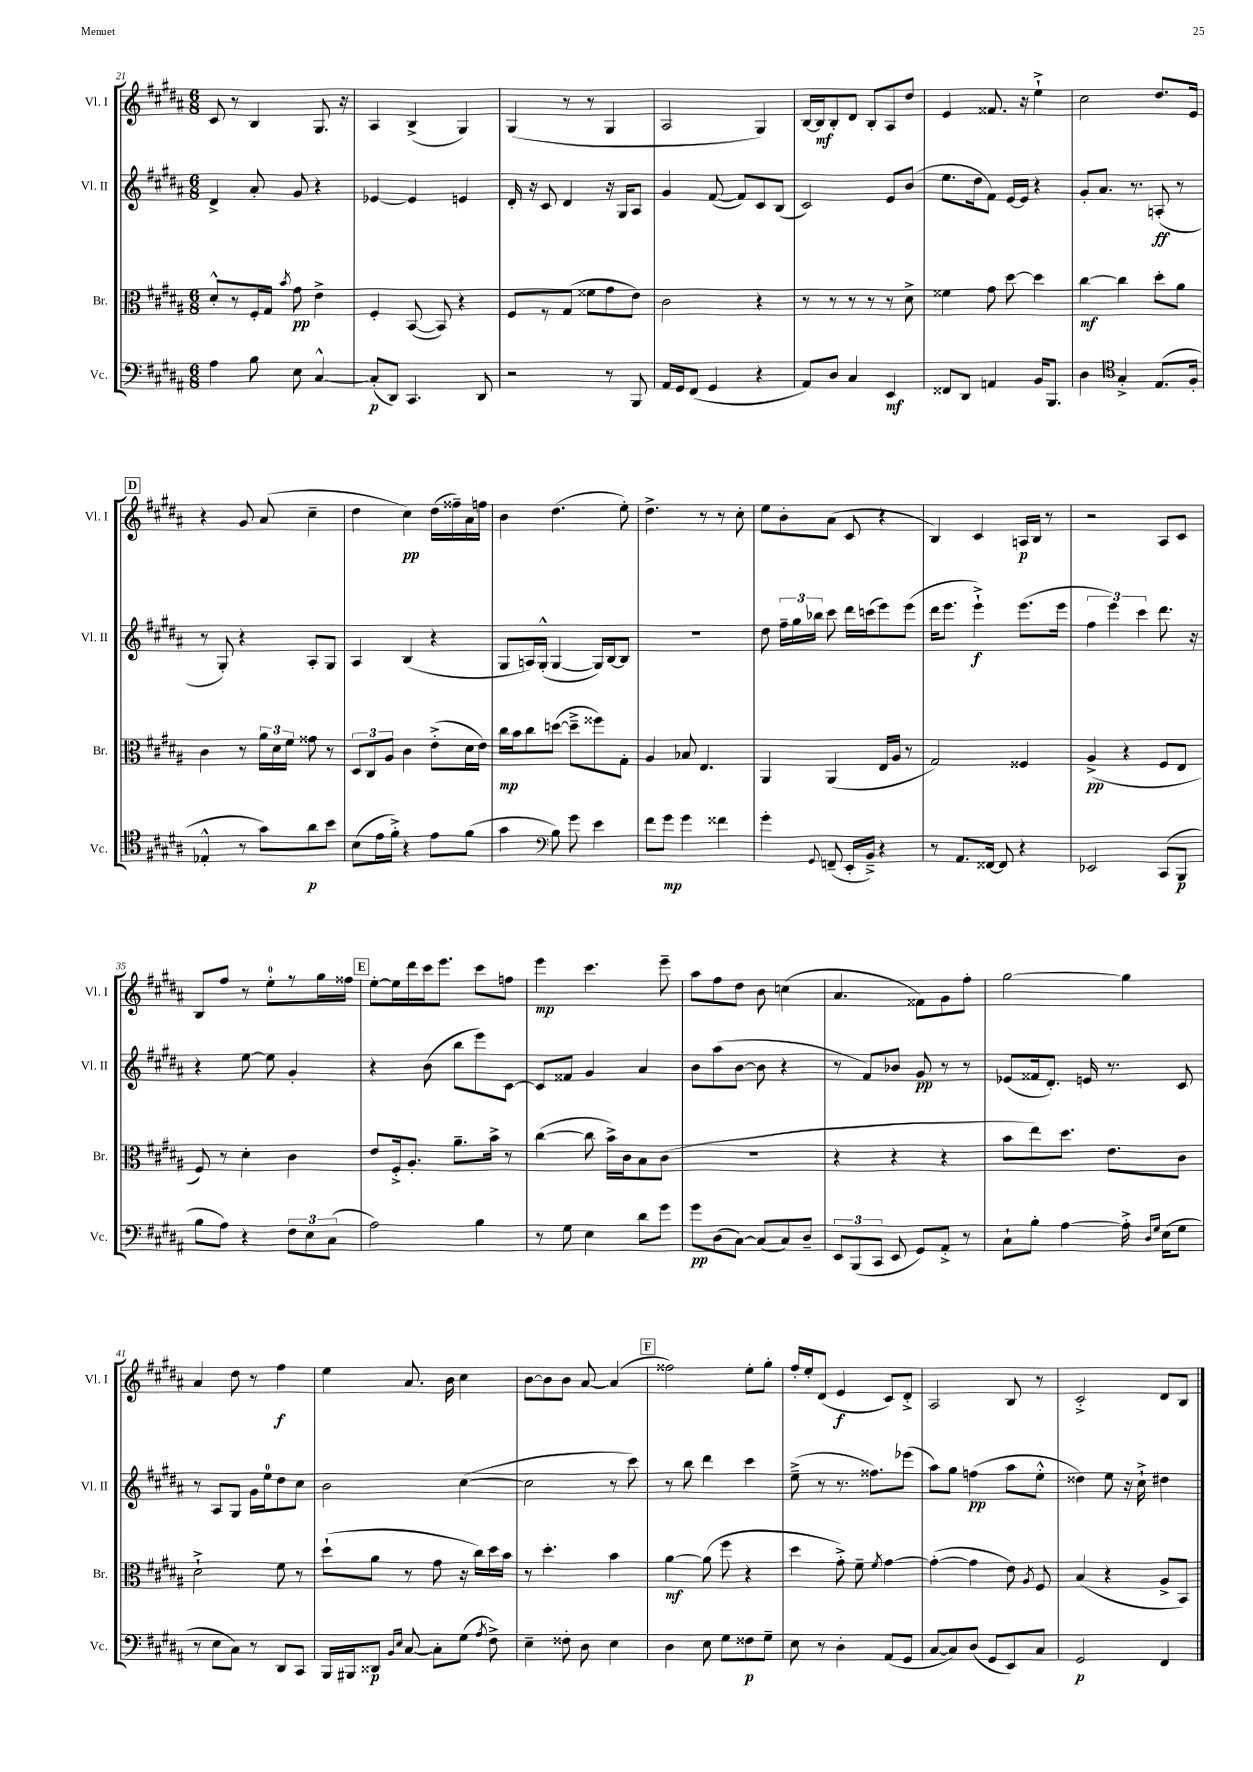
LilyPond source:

<<
\new StaffGroup <<
\new Staff = "s0" \with { instrumentName = "Vl. I" shortInstrumentName = "Vl. I" } {
    \clef treble \key b \major \numericTimeSignature \time 6/8
    \autoBeamOff cis'8 r8 b4 gis8. r16 |
    ais4 b4->( gis4) |
    gis4( r8 r8 gis4 |
    ais2 gis4) |
    b16[~ b16\mf b8-. dis'8] b8[-. ais8 dis''8] |
    e'4 fisis'8. r16 e''4-!-> |
    cis''2 dis''8.[ e'16] |
    \mark \markup { \box "D" } r4 gis'8 ais'8( cis''4-- |
    dis''4 cis''4\pp) dis''16[( fisis''16--) ais'16 f''16] |
    b'4 dis''4.( e''8-.) |
    dis''4.-> r8 r8 cis''8-. |
    e''8[ b'8-. ais'8]( cis'8 r4 |
    b4) cis'4 a16[\p b16] r8 |
    r2 ais8[ cis'8] |
    b8[ fis''8] r8 e''8[-0-. r8 gis''16 fisis''16] |
    \mark \markup { \box "E" } e''8[~-. e''16 dis'''16 cis'''16 e'''8.] cis'''8[ f''8] |
    e'''4\mp cis'''4. e'''8-- |
    ais''8[ fis''8 dis''8] b'8 c''4( |
    ais'4. fisis'8[) gis'8 fis''8]-. |
    gis''2~ gis''4 |
    ais'4 dis''8 r8 fis''4\f |
    e''4 ais'8. b'16 cis''4 |
    b'8[~ b'8 b'8] ais'8~ ais'4( |
    \mark \markup { \box "F" } fisis''2) e''8[-. gis''8]-. |
    fis''16[-. e''16-. dis'8]( e'4\f cis'8[) dis'8]-.-> |
    ais2 b8 r8 |
    cis'2-.-> dis'8[ b8] \bar "|." |
}
\new Staff = "s1" \with { instrumentName = "Vl. II" shortInstrumentName = "Vl. II" } {
    \clef treble \key b \major \numericTimeSignature \time 6/8
    \autoBeamOff dis'4-> ais'8-. gis'8 r4 |
    ees'4~ ees'4 e'4 |
    dis'16-. r16 cis'8 dis'4 r16 gis16[ ais8] |
    gis'4 fis'8~( fis'8[) cis'8 b8]( |
    cis'2) e'8[ b'8]( |
    e''8.[ dis''16 fis'8]) e'16[~ e'16] r4 |
    gis'8[-. ais'8.] r8. a8-.\ff( r8 |
    \mark \markup { \box "D" } r8 gis8-.) r4 ais8[-. gis8] |
    ais4 b4( r4 |
    gis8[ a16) gis16]-.-^( gis4~ gis16[) b16~ b8] |
    R2. |
    dis''8 \tuplet 3/2 { fis''16[-- gis''16 bes''16] } cis'''8 dis'''16[ c'''16( e'''8) e'''8]( |
    dis'''16[ e'''8.] e'''4-!->\f) e'''8.[( e'''16] |
    \tuplet 3/2 { fis''4 e'''4) cis'''4 } dis'''8. r16 |
    r4 e''8~ e''8 gis'4-. |
    \mark \markup { \box "E" } r4 b'8( b''8[ e'''8) cis'8]~ |
    cis'8[ fisis'8] gis'4 ais'4 |
    b'8[ ais''8( b'8]~ b'8 r4 |
    r8 fis'8[) bes'8] gis'8\pp r8 r8 |
    ees'8[( fisis'16 dis'8.]-.) e'16 r8. cis'8 |
    r8 ais8[ gis8] gis'16[ e''16-0 dis''8 cis''8] |
    b'2 cis''4~( |
    cis''2 r8 cis'''8) |
    \mark \markup { \box "F" } r8 b''8 dis'''4 cis'''4 |
    e''8--->( r8 r8. fisis''8.[) ees'''8]( |
    ais''8[) gis''8] f''4\pp( ais''8[ e''8]-.-^ |
    disis''4) e''8 r16 cis''16-!-> dis''4 \bar "|." |
}
\new Staff = "s2" \with { instrumentName = "Br." shortInstrumentName = "Br." } {
    \clef alto \key b \major \numericTimeSignature \time 6/8
    \autoBeamOff dis'8[-.-^ r8 fis16-. gis16] \acciaccatura { b'8 } gis'8\pp e'4-> |
    fis4-. b,8~( b,8) r4 |
    fis8[ r8 gis8]( fisis'8[ gis'8 e'8]) |
    cis'2 r4 |
    r8 r8 r8 r8 r8 dis'8-> |
    fisis'4 gis'8 dis''8~ dis''4 |
    cis''4~\mf cis''4 dis''8[-. ais'8] |
    \mark \markup { \box "D" } cis'4 r8 \tuplet 3/2 { ais'16[ dis'16 fis'16] } gisis'8 r8 |
    \tuplet 3/2 { dis8[ cis8 ais8] } cis'4 e'8[-.->( dis'16 e'16]) |
    cis''16[\mp b'16 cis''8 d''8]~( d''8[---> fisis''8) gis8]-. |
    ais4 bes8 e4. |
    ais,4 ais,4( e16[ ais16] r8 |
    gis2) fisis4 |
    ais4->\pp( r4 fis8[ e8] |
    fis8) r8 dis'4-. cis'4 |
    \mark \markup { \box "E" } e'8[ fis16-.-> ais8.]-. ais'8.[-- b'16]-> r8 |
    cis''4~( cis''8 b'16[->) cis'16 b8 cis'8]( |
    R2. |
    r4 r4 r4 |
    b'8[ e''8) dis''8.] e'8.[ cis'8] |
    dis'2-!-> fis'8 r8 |
    dis''8[-!( ais'8] r8 gis'8 r16 cis''16[) dis''16 b'16] |
    r8 dis''4.-. b'4 |
    \mark \markup { \box "F" } ais'4~\mf ais'8( fis''8 r4 |
    dis''4 gis'8-.->) fis'8-- \acciaccatura { fis'8 } gis'4~ |
    gis'4~-.( gis'4 e'8) \acciaccatura { ais8 } fis8 |
    b4( r4 ais8[-> b,8]) \bar "|." |
}
\new Staff = "s3" \with { instrumentName = "Vc." shortInstrumentName = "Vc." } {
    \clef bass \key b \major \numericTimeSignature \time 6/8
    \autoBeamOff ais4 b8 e8 cis4~-^ |
    cis8[-.\p( dis,8]) cis,4. dis,8 |
    r2 r8 b,,8 |
    ais,16[ gis,16 fis,8]( gis,4 r4 |
    ais,8[) dis8] cis4 e,4\mf |
    fisis,8[ dis,8] a,4 b,16[ b,,8.] |
    dis4 \clef tenor gis4-.-> e8.[( fis16]-. |
    \mark \markup { \box "D" } ees4-.-^ r8 gis'8[) ais'8\p b'8] |
    b8[( e'16 fis'16]-.->) r4 e'8[ fis'8]( |
    gis'4 \clef bass b8) gis'8 e'4 |
    fis'8[ gis'8]\mp gis'4 fisis'4 |
    gis'4-. \appoggiatura { gis,8 } f,8--( e,16[-. b,16]--->) r4 |
    r8 ais,8.[ fisis,16]~ fisis,8 r4 |
    ees,2 cis,8[( b,,8]\p |
    b8[ ais8]) r4 \tuplet 3/2 { fis8[ e8 cis8]( } |
    \mark \markup { \box "E" } ais2) b4 |
    r8 gis8 e4 dis'8[ gis'8] |
    gis'8[\pp dis8( cis8]~) cis8[( cis8) dis8]-- |
    \tuplet 3/2 { e,8[ b,,8( cis,8] } e,8 gis,8[) ais,8]-.-> r8 |
    cis8[-! b8]-. ais4~ ais16-.-> \grace { dis16[ gis16] } e16[( gis8] |
    r8 e8[ cis8]) r8 dis,8[ cis,8] |
    b,,16[ bis,,16 disis,8]\p \grace { b,16[ e16] } cis8~ cis8[-. gis8]( \acciaccatura { ais8 } fis8->) |
    e4-- fisis8-. dis8 e4 |
    \mark \markup { \box "F" } dis4 e8 gis8[ fisis8\p gis8]-- |
    e8 r8 dis4-. ais,8[( gis,8] |
    cis8[~ cis8) dis8]( gis,8[ e,8) cis8] |
    gis,2\p fis,4 \bar "|." |
}
>>
>>
\layout { \context { \Score currentBarNumber = #21 } }
